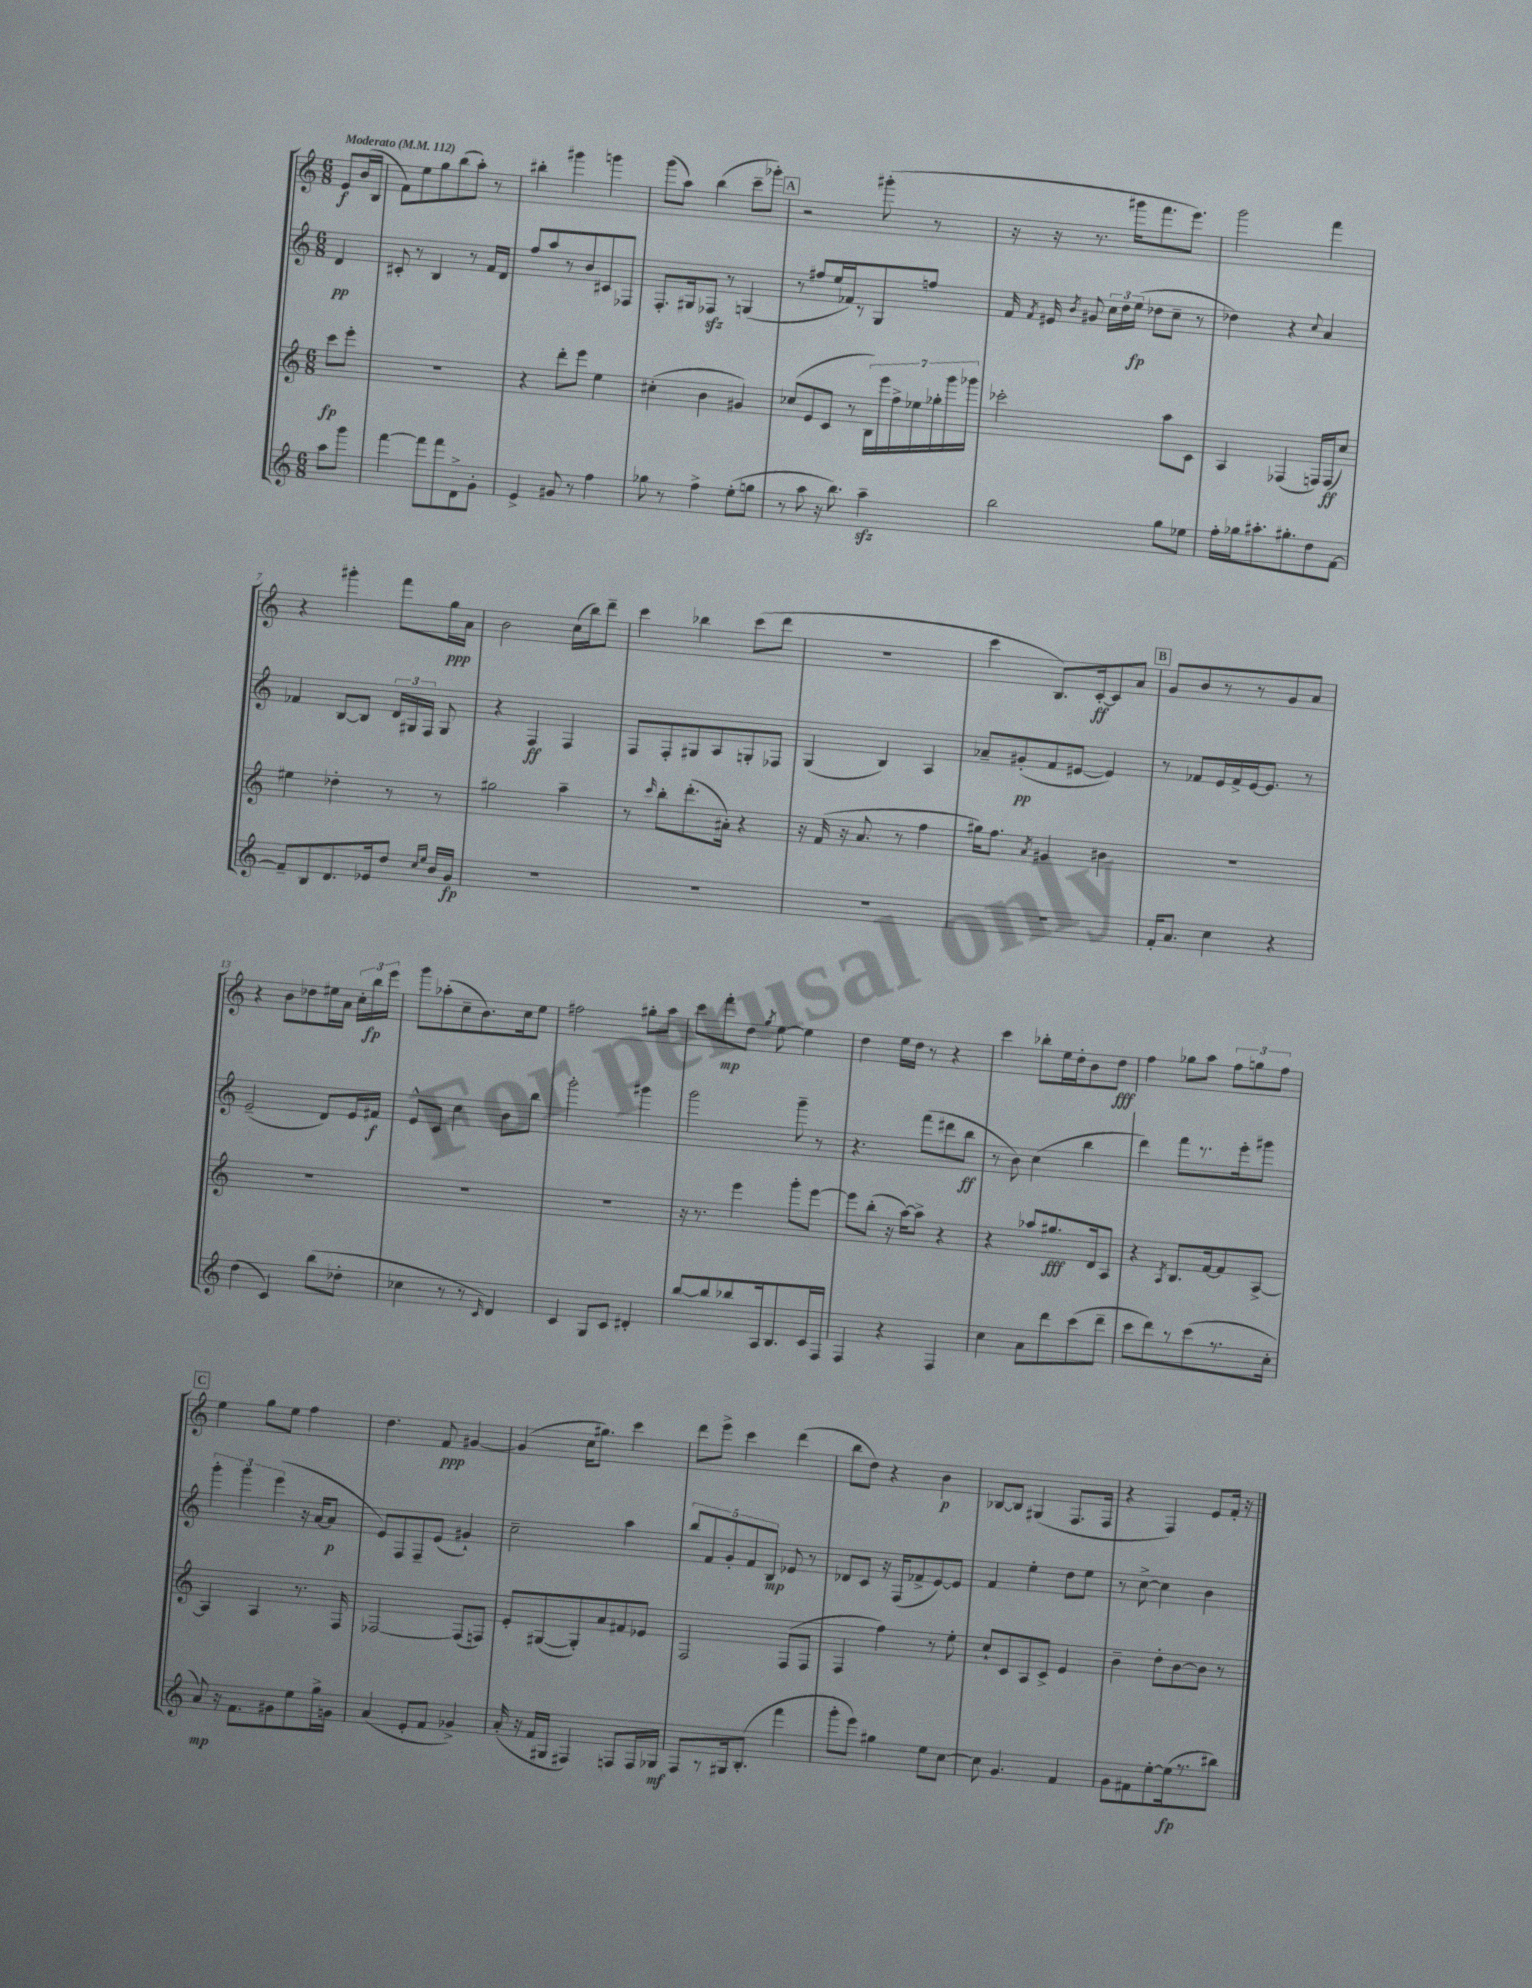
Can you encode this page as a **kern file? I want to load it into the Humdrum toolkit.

**kern	**dynam	**kern	**dynam	**kern	**dynam	**kern	**dynam
*part4	*part4	*part3	*part3	*part2	*part2	*part1	*part1
*staff4	*staff4	*staff3	*staff3	*staff2	*staff2	*staff1	*staff1
*clefG2	*	*clefG2	*	*clefG2	*	*clefG2	*
*k[]	*	*k[]	*	*k[]	*	*k[]	*
*M6/8	*	*M6/8	*	*M6/8	*	*M6/8	*
*MM112	*	*MM112	*	*MM112	*	*MM112	*
=	=	=	=	=	=	=	=
!	!	!	!	!	!	!LO:TX:a:B:t=Moderato	!
8aa\L	.	8ccc\L	fp	4d/	pp	8e/L	f
8ggg\J	.	8eee'\J	.	.	.	(16b/L	.
.	.	.	.	.	.	16B/JJ	.
=1	=1	=1	=1	=1	=1	=1	=1
[4fff\	.	2.r	.	8c#X'/	.	8f\L)	.
.	.	.	.	8r	.	8ee\	.
8fff\L]	.	.	.	4B/	.	8gg\	.
8fff\	.	.	.	.	.	(8bb\	.
8d^\	.	.	.	8r	.	8aa'\J)	.
8g'\J	.	.	.	16f/LL	.	8r	.
.	.	.	.	16d/JJ	.	.	.
=2	=2	=2	=2	=2	=2	=2	=2
4e^/	.	4r	.	8ff/L	.	4bb#X'\	.
.	.	.	.	8aa/	.	.	.
8g#X/	.	8ddd'\L	.	8r	.	4ggg#X\	.
8r	.	8eee\J	.	8b/	.	.	.
4ff\	.	4ee\	.	8c#X/	.	4gggn\	.
.	.	.	.	8F-X/J	.	.	.
=3	=3	=3	=3	=3	=3	=3	=3
8gg-X\	.	(4cc#X'\	.	8.F'/L	.	(8ggg\L	.
8r	.	.	.	.	.	8aa\J)	.
.	.	.	.	16G#X/k	.	.	.
4ff^\	.	4b\	.	8F-Xzz/J	.	(4bb\	.
.	.	.	.	8r	.	.	.
(8ee'\L	.	4g#X/)	.	(4Gn/	.	8ccc~\L	.
8ggn\J	.	.	.	.	.	8ggg-X'\J)	.
!!LO:REH:place=s1:t=A
=4	=4	=4	=4	=4	=4	=4	=4
8r	.	(8cc-X/L	.	8r	.	2r	.
8aa\	.	8e/	.	8ff#X/L	.	.	.
16r	.	8c/J	.	16ee/L	.	.	.
8.bb\)	.	.	.	16f-X/J)	.	.	.
.	.	8r	.	8r	.	.	.
4aazz~\	.	28B\LL)	.	8G/	.	(8ggg#X'\	.
.	.	28eee\	.	.	.	.	.
.	.	28ff^\	.	.	.	.	.
.	.	28ee-X\	.	.	.	.	.
.	.	.	.	8ffn/J	.	8r	.
.	.	28gg-X'\	.	.	.	.	.
.	.	28ggg\	.	.	.	.	.
.	.	28ggg-X\JJ	.	.	.	.	.
=5	=5	=5	=5	=5	=5	=5	=5
2bb\	.	2ccc-X'\	.	16f/	.	16r	.
.	.	.	.	8qf/	.	.	.
.	.	.	.	16e#X/	.	16r	.
.	.	.	.	8qb/	.	.	.
.	.	.	.	8g#X/	.	8.r	.
.	.	.	.	24cc\LL	.	.	.
.	.	.	.	24dd\	.	.	.
.	.	.	.	.	.	16ggg#X\KL	.
.	.	.	.	(24ee\JJ	fp	.	.
.	.	.	.	8dd-X\L	.	8.fff\	.
8gg\L	.	8aa\L	.	8cc~\J	.	.	.
.	.	.	.	.	.	8.eee\J)	.
8ee-X\J	.	8c\J	.	8r	.	.	.
=6	=6	=6	=6	=6	=6	=6	=6
16ff'\LL	.	4A/	.	4dd-X\)	.	2ggg\	.
16gg-X\J	.	.	.	.	.	.	.
8.aa#X'\	.	.	.	.	.	.	.
.	.	(4F-X/	.	4r	.	.	.
8.gg#X'\	.	.	.	.	.	.	.
.	.	.	.	8qqcc/	.	.	.
8dd\	.	16Fn/LL)	.	4a/	.	4fff\	.
.	.	(16F/J	ff	.	.	.	.
[8f\J	.	8cc/J)	.	.	.	.	.
!!LO:LB:g=z
=7	=7	=7	=7	=7	=7	=7	=7
8f~/L]	.	4ee#X\	.	4f-X/	.	4r	.
8B/	.	.	.	.	.	.	.
8.d/	.	4dd-X'\	.	[8B/L	.	4ggg#X'\	.
.	.	.	.	8B/J]	.	.	.
16e-X/k	.	.	.	.	.	.	.
8dd/J	.	8r	.	24d/LL	.	8fff\L	.
.	.	.	.	24G#X/	.	.	.
.	.	.	.	24F/JJ	.	.	.
16qqcc/LL	.	.	.	.	.	.	.
16qqee/JJ	.	.	.	.	.	.	.
16b/LL	.	8r	.	8G#/	.	16gg\L	ppp
16g/JJ	fp	.	.	.	.	16a\JJ	.
=8	=8	=8	=8	=8	=8	=8	=8
2.r	.	2gg#X\	.	4r	.	2b\	.
.	.	.	.	4F/	ff	.	.
.	.	4aa~\	.	4F/	.	(16cc\LL	.
.	.	.	.	.	.	16bb\J)	.
.	.	.	.	.	.	8ddd~\J	.
=9	=9	=9	=9	=9	=9	=9	=9
2.r	.	8r	.	8F/L	.	4ccc\	.
.	.	16qqccc/	.	.	.	.	.
.	.	8bb'\L	.	8F'/	.	.	.
.	.	(8.ddd'\	.	8G#X/	.	4bb-X\	.
.	.	.	.	8A/	.	.	.
.	.	16a#X'\Jk)	.	.	.	.	.
.	.	4r	.	8Gn'/	.	(8ccc\L	.
.	.	.	.	8F-X/J	.	8ddd\J	.
=10	=10	=10	=10	=10	=10	=10	=10
2.r	.	16r	.	(4G/	.	2.r	.
.	.	(16f/	.	.	.	.	.
.	.	16r	.	.	.	.	.
.	.	8.a/	.	.	.	.	.
.	.	.	.	4B/)	.	.	.
.	.	8r	.	.	.	.	.
.	.	4ff\	.	4A/	.	.	.
=11	=11	=11	=11	=11	=11	=11	=11
2.r	.	16gg#X\KL)	.	8a-X~/L	.	4ccc\	.
.	.	8.ff\J	.	.	.	.	.
.	.	.	.	(8g#X'/	pp	.	.
.	.	8qa/	.	.	.	.	.
.	.	4g#X/	.	8f/	.	8.B/L)	.
.	.	.	.	[8e#X/J	.	.	.
.	.	.	.	.	.	[16c'/k	ff
.	.	4b#X\	.	4e#/])	.	8c/]	.
.	.	.	.	.	.	8a/J	.
!!LO:REH:place=s1:t=B
=12	=12	=12	=12	=12	=12	=12	=12
16f'/KL	.	2.r	.	8r	.	8g/L	.
8.a/J	.	.	.	.	.	.	.
.	.	.	.	8f-X/L	.	8b/	.
4cc\	.	.	.	16e/L	.	8r	.
.	.	.	.	16f-^/	.	.	.
.	.	.	.	[16e/J	.	8r	.
.	.	.	.	8.e/J]	.	.	.
4r	.	.	.	.	.	8g/	.
.	.	.	.	8r	.	8a/J	.
!!LO:LB:g=z
=13	=13	=13	=13	=13	=13	=13	=13
(4dd\	.	2.r	.	(2e~/	.	4r	.
4c/)	.	.	.	.	.	8b\L	.
.	.	.	.	.	.	8dd-X\	.
(8bb\L	.	.	.	8d/L)	.	16ee#X\L	.
.	.	.	.	.	.	16a\JJ	.
8dd-X'\J	.	.	.	16e/L	.	24cc'\LL	.
.	.	.	.	.	.	24bb\	fp
.	.	.	.	16f#X/JJ	f	.	.
.	.	.	.	.	.	24eee\JJ	.
=14	=14	=14	=14	=14	=14	=14	=14
4cc-X\	.	2.r	.	8e^^/L	.	8ggg\L	.
.	.	.	.	8c/J	.	(8aa-X'\	.
8r	.	.	.	4cc\	.	8cc~\	.
8r	.	.	.	.	.	8.b\)	.
16qqc/	.	.	.	.	.	.	.
4d/)	.	.	.	8b\L	.	.	.
.	.	.	.	.	.	16cc\k	.
.	.	.	.	8bb\J	.	8ee\J	.
=15	=15	=15	=15	=15	=15	=15	=15
4c/	.	2.r	.	2ggg'\	.	2ff#X\	.
8G/L	.	.	.	.	.	.	.
8c/J	.	.	.	.	.	.	.
4d#X'/	.	.	.	4ggg#X\	.	8gg#X'\L	.
.	.	.	.	.	.	8aa\J	.
=16	=16	=16	=16	=16	=16	=16	=16
[8bb/L	.	16r	.	2ggg\	.	8ccc\L	.
.	.	8.r	.	.	.	.	.
8bb/]	.	.	.	.	.	8fff'\	mp
8bb-X/	.	4eee\	.	.	.	8dd\J	.
.	.	.	.	.	.	8qgg/	.
16A/k	.	.	.	.	.	[8ee\	.
8.B/	.	.	.	.	.	.	.
.	.	8ggg'\L	.	8ggg~\	.	4ee\]	.
16c/L	.	[8eee\J	.	8r	.	.	.
16F/JJ	.	.	.	.	.	.	.
=17	=17	=17	=17	=17	=17	=17	=17
4F/	.	8eee\L]	.	4.r	.	4dd\	.
.	.	(8bb'\J	.	.	.	.	.
4r	.	16r	.	.	.	16ee\LL	.
.	.	[16aa\KL)	.	.	.	16dd\JJ	.
.	.	8aa^\J]	.	(8fff\L	.	8r	.
4F/	.	4r	.	8ddd#X\	.	4r	.
.	.	.	.	8bb\J	ff	.	.
=18	=18	=18	=18	=18	=18	=18	=18
4cc\	.	4r	.	8r	.	4ccc\	.
.	.	.	.	8b\)	.	.	.
8a\L	.	8aa-X/L	.	(4cc\	.	8bb-X'\L	.
8ddd\	.	8.gg#X/	fff	.	.	16ee\L	.
.	.	.	.	.	.	16dd'\J	.
(8ccc\	.	.	.	4bb\	.	8b\	.
.	.	16d/k	.	.	.	.	.
8ddd~\J	.	8A/J	.	.	.	8dd\J	fff
=19	=19	=19	=19	=19	=19	=19	=19
8ccc\L	.	4r	.	4ddd\)	.	4ff\	.
8ddd\)	.	.	.	.	.	.	.
.	.	8qA/	.	.	.	.	.
8r	.	8.B/L	.	8fff\L	.	8gg-X\L	.
(8ccc\	.	.	.	8.r	.	8aa\J	.
.	.	[16f/k	.	.	.	.	.
8.r	.	8f/]	.	.	.	12ff\L	.
.	.	.	.	16eee'\k	.	.	.
.	.	.	.	.	.	12ggn\	.
.	.	[8A^/J	.	8ggg#X\J	.	.	.
.	.	.	.	.	.	12ff\J	.
16cc'\Jk	.	.	.	.	.	.	.
!!LO:LB:g=z
!!LO:REH:place=s1:t=C
=20	=20	=20	=20	=20	=20	=20	=20
8a/)	mp	4A/]	.	6ggg'\	.	4ee\	.
16r	.	.	.	.	.	.	.
.	.	.	.	6ggg\	.	.	.
8.f\L	.	.	.	.	.	.	.
.	.	4A/	.	.	.	8gg\L	.
.	.	.	.	(6eee\	.	.	.
8g#X\	.	.	.	.	.	8ee\J	.
8ee\	.	8.r	.	16r	.	4ff\	.
.	.	.	.	[16a/KL	.	.	.
16gg^\L	.	.	.	8a/J]	p	.	.
16gn\JJ	.	16F/	.	.	.	.	.
=21	=21	=21	=21	=21	=21	=21	=21
(4a/	.	[2F-X/	.	8e/L)	.	4.dd\	.
.	.	.	.	8F/	.	.	.
8e'/L	.	.	.	8F~/	.	.	.
8f/J	.	.	.	(8e/J	.	8f/	ppp
4g-X^/)	.	(8F-/L]	.	4g#X`/)	.	[4g#X/	.
.	.	8Fn/J)	.	.	.	.	.
=22	=22	=22	=22	=22	=22	=22	=22
(16a'/	.	8e'/L	.	2cc~\	.	(4g#/]	.
16r	.	.	.	.	.	.	.
16f/LL	.	([8G#X/	.	.	.	.	.
16G#X/JJ	.	.	.	.	.	.	.
4F#X/)	.	8G#'/])	.	.	.	16cc\KL	.
.	.	.	.	.	.	8.gg#X\J)	.
.	.	8a/	.	.	.	.	.
8Fn/L	.	8f#X/	.	4aa\	.	4ccc\	.
16F/L	.	8e-X/J	.	.	.	.	.
16G-X/JJ	mf	.	.	.	.	.	.
=23	=23	=23	=23	=23	=23	=23	=23
8F/L	.	2F/	.	10bb/L	.	8ddd\L	.
.	.	.	.	10f/	.	.	.
8r	.	.	.	.	.	8eee^\J	.
.	.	.	.	10g'/	.	.	.
16G#X/k	.	.	.	.	.	4ccc\	.
.	.	.	.	10f/	.	.	.
(8.B'/J	.	.	.	.	.	.	.
.	.	.	.	10B/J	mp	.	.
4fff\	.	(8F/L	.	8e-X/	.	(4ddd\	.
.	.	8F/J	.	8r	.	.	.
=24	=24	=24	=24	=24	=24	=24	=24
8ggg'\L	.	4F/	.	8d-X/L	.	8bb\L	.
8eee\J)	.	.	.	8c/J	.	8dd\J)	.
4gg#X\	.	4ff\)	.	16r	.	4r	.
.	.	.	.	(16F/KL	.	.	.
.	.	.	.	8f-X^/	.	.	.
8ee\L	.	8r	.	[8e/)	.	4b\	p
[8cc\J	.	8ee'\	.	8e/J]	.	.	.
=25	=25	=25	=25	=25	=25	=25	=25
8cc\]	.	8cc`/L	.	4f/	.	[8B-X/L	.
4.g/	.	8c/	.	.	.	8B-/J]	.
.	.	8A/	.	4ee'\	.	(4G#X/	.
.	.	8c^/J	.	.	.	.	.
4f/	.	4e/	.	8dd\L	.	8.F/L	.
.	.	.	.	8ee\J	.	.	.
.	.	.	.	.	.	16F/Jk	.
=26	=26	=26	=26	=26	=26	=26	=26
8g\L	.	4b~\	.	8r	.	4r	.
8f#X\	.	.	.	[8cc^\	.	.	.
[8ee'\	.	8dd'\L	.	4cc\]	.	4F/)	.
(16ee\k]	fp	[8b\	.	.	.	.	.
8.r	.	.	.	.	.	.	.
.	.	8b\J]	.	4b\	.	8e/L	.
8bb#X\J)	.	8r	.	.	.	16f'/Jk	.
.	.	.	.	.	.	16r	.
==	==	==	==	==	==	==	==
*-	*-	*-	*-	*-	*-	*-	*-
